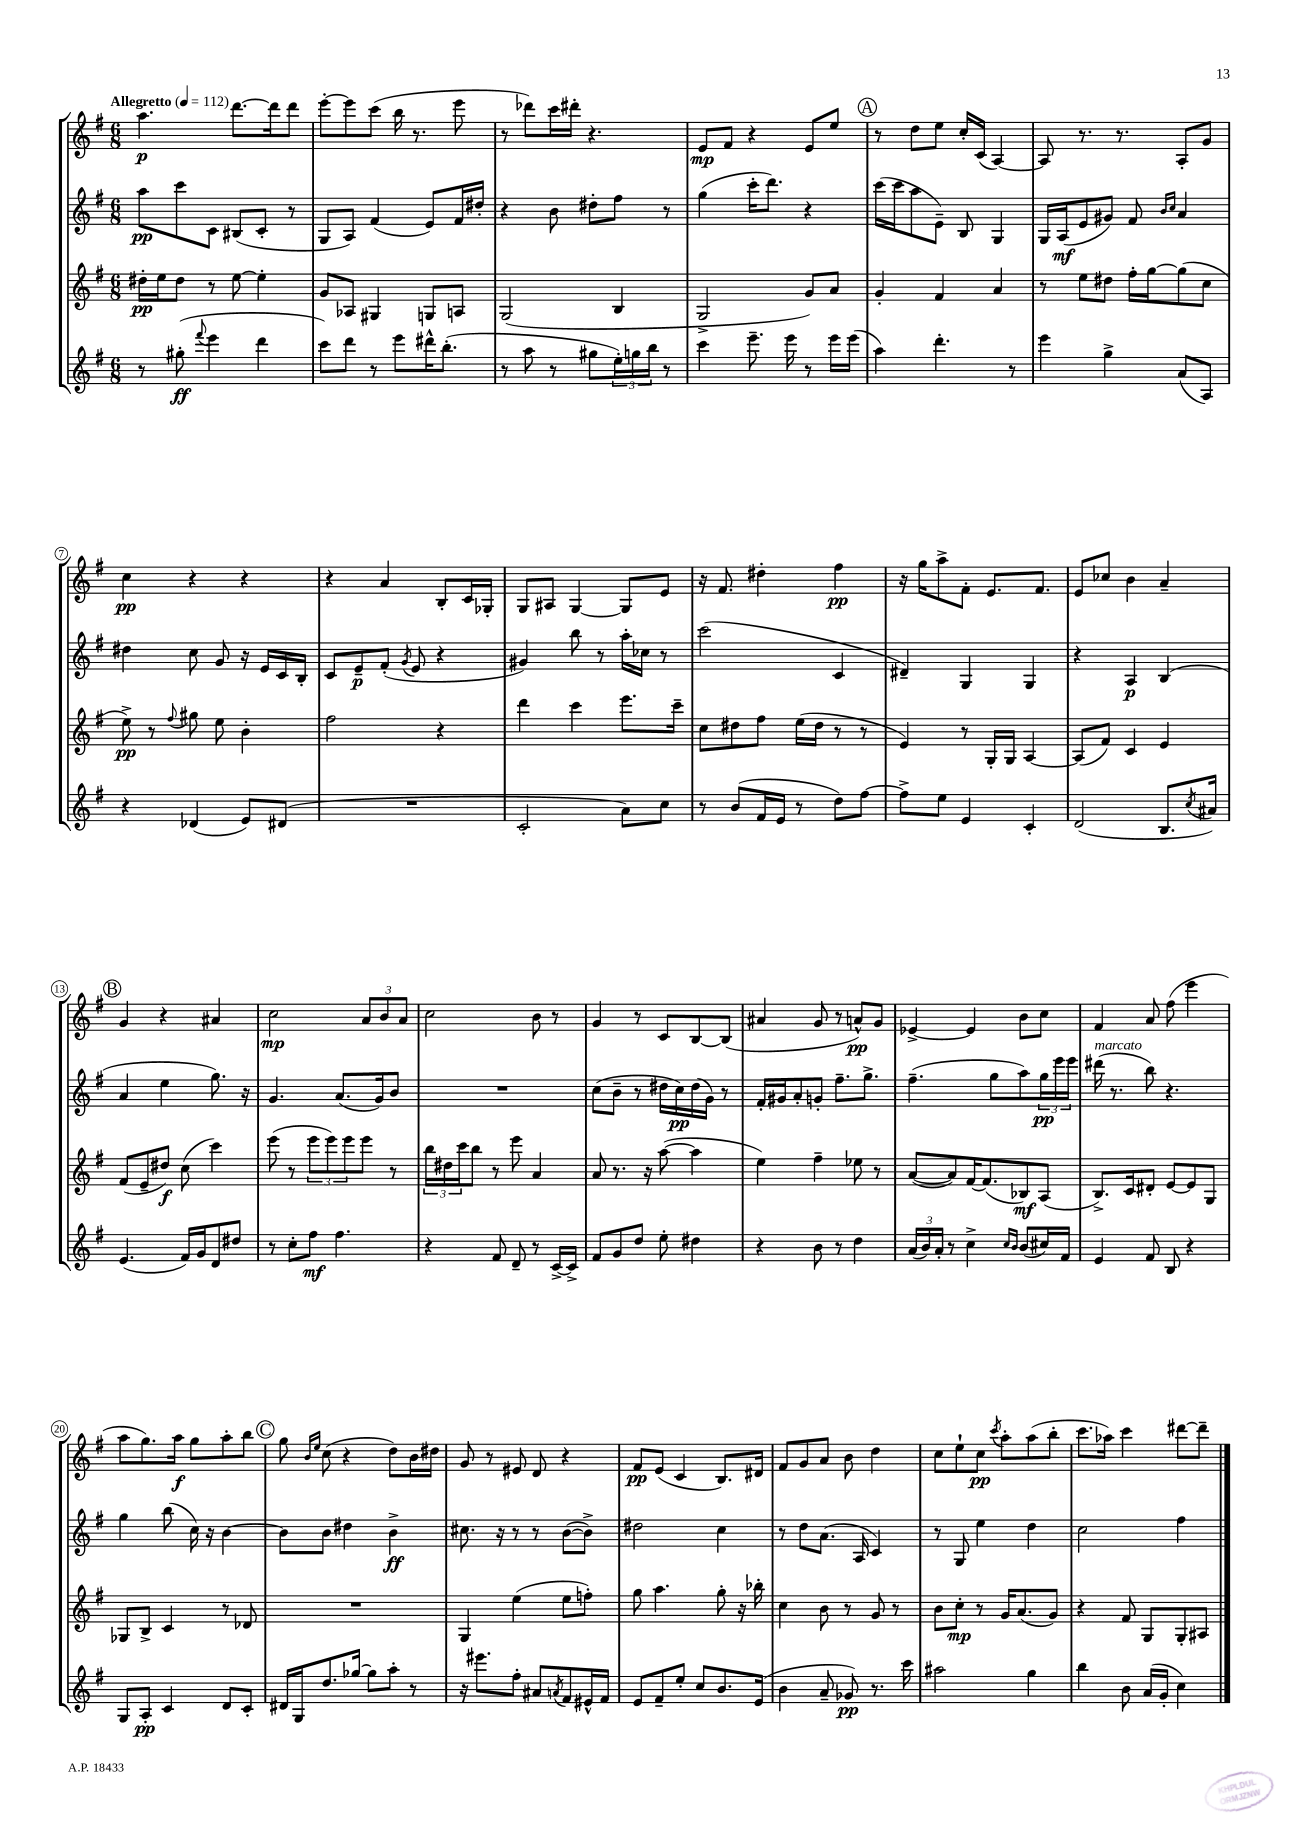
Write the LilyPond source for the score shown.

<<
\new StaffGroup <<
\new Staff = "s0" {
    \clef treble \key g \major \numericTimeSignature \time 6/8 \tempo "Allegretto" 4 = 112
    a''4.\p d'''8.~ d'''16 d'''8 |
    e'''8~-. e'''8 c'''8( b''16 r8. e'''8 |
    r8 des'''8) c'''16 dis'''16-. r4. |
    e'8\mp fis'8 r4 e'8 e''8 |
    \mark \markup { \circle "A" } r8 d''8 e''8 c''16-. c'16( a4~) |
    a8 r8. r8. a8-. g'8 |
    c''4\pp r4 r4 |
    r4 a'4 b8-. c'16 ges16-. |
    g8 ais8 g4~ g8 e'8 |
    r16 fis'8. dis''4-. fis''4\pp |
    r16 g''16 a''8-> fis'8-. e'8. fis'8. |
    e'8 ces''8 b'4 a'4-- |
    \mark \markup { \circle "B" } g'4 r4 ais'4 |
    c''2\mp \tuplet 3/2 { a'8 b'8 a'8 } |
    c''2 b'8 r8 |
    g'4 r8 c'8 b8~ b8( |
    ais'4 g'8 r8 a'8-^\pp) g'8 |
    ees'4~-> ees'4 b'8 c''8 |
    fis'4 a'8 fis''8( e'''4 |
    a''8 g''8.) a''16\f g''8 a''8-. b''8 |
    \mark \markup { \circle "C" } g''8 \grace { b'16 e''16 } c''8( r4 d''8) b'16 dis''16 |
    g'8 r8 eis'8 d'8 r4 |
    fis'8\pp e'8( c'4 b8.) dis'16 |
    fis'8 g'8 a'8 b'8 d''4 |
    c''8 e''8-! c''8\pp \acciaccatura { c'''8 } a''8-. a''8( b''8-. |
    c'''8. aes''16) c'''4 dis'''8~ dis'''8-- \bar "|." |
}
\new Staff = "s1" {
    \clef treble \key g \major \numericTimeSignature \time 6/8
    a''8\pp c'''8 c'8 bis8( c'8-. r8 |
    g8 a8) fis'4( e'8) fis'16 dis''16-. |
    r4 b'8 dis''8-. fis''8 r8 |
    g''4( c'''16-. d'''8.) r4 |
    \mark \markup { \circle "A" } c'''16( c'''16 a''8 e'8--) b8 g4 |
    g16 a16\mf( e'8 gis'8) fis'8 \grace { b'16 c''16 } a'4 |
    dis''4 c''8 g'8 r16 e'16 c'16 b16-. |
    c'8 e'8--\p fis'8-.( \acciaccatura { g'8 } e'8 r4 |
    gis'4) b''8 r8 a''16-. ces''16 r8 |
    c'''2( c'4 |
    dis'4--) g4 g4 |
    r4 a4\p b4( |
    \mark \markup { \circle "B" } a'4 e''4 g''8.) r16 |
    g'4. a'8.( g'16) b'8 |
    R2. |
    c''8( b'8-- r8 dis''16 c''16\pp) dis''16( g'16) r8 |
    fis'16-. gis'16 a'8-. g'8-. fis''8.-- g''8.-> |
    fis''4.--( g''8 a''8) \tuplet 3/2 { g''16\pp e'''16 e'''16 } |
    dis'''16^\markup { \italic "marcato" }( r8. b''8) r4. |
    g''4 b''8( c''16) r16 b'4~ |
    \mark \markup { \circle "C" } b'8 b'8 dis''4 b'4->\ff |
    cis''8. r16 r8 r8 b'8~( b'8->) |
    dis''2 c''4 |
    r8 d''8 a'8.( a16 c'4) |
    r8 g8 e''4 d''4 |
    c''2 fis''4 \bar "|." |
}
\new Staff = "s2" {
    \clef treble \key g \major \numericTimeSignature \time 6/8
    dis''16-.\pp e''16 dis''8 r8 e''8~ e''4-. |
    g'8 aes8 gis4 g8 a8 |
    g2( b4 |
    g2-> g'8) a'8 |
    \mark \markup { \circle "A" } g'4-. fis'4 a'4 |
    r8 e''8 dis''8 fis''16-. g''16~ g''8( c''8 |
    e''8->\pp) r8 \appoggiatura { fis''8 } gis''8 e''8 b'4-. |
    fis''2 r4 |
    d'''4 c'''4 e'''8. c'''16-- |
    c''8 dis''8 fis''8 e''16( dis''16 r8 r8 |
    e'4) r8 g16-. g16 a4~ |
    a8( fis'8) c'4 e'4 |
    \mark \markup { \circle "B" } fis'8( e'8-- dis''8\f) c''8( c'''4) |
    e'''8( r8 \tuplet 3/2 { e'''8 e'''8) e'''8 } e'''8 r8 |
    \tuplet 3/2 { b''16 dis''16 c'''16 } b''8 r8 e'''8 a'4 |
    a'8 r8. r16 a''8~( a''4 |
    e''4) fis''4-- ees''8 r8 |
    a'8~( a'8) fis'16~ fis'8.( bes8\mf) a8( |
    b8.->) c'16 dis'8-. e'8~ e'8 g8 |
    ges8 b8-> c'4 r8 des'8 |
    \mark \markup { \circle "C" } R2. |
    g4 e''4( e''8 f''8-.) |
    g''8 a''4. g''8-. r16 bes''16-. |
    c''4 b'8 r8 g'8 r8 |
    b'8 c''8-.\mp r8 g'16 a'8.( g'8) |
    r4 fis'8 g8 g8-. ais8 \bar "|." |
}
\new Staff = "s3" {
    \clef treble \key g \major \numericTimeSignature \time 6/8
    r8 gis''8-.\ff( \appoggiatura { fis'''8 } e'''4 d'''4 |
    c'''8) d'''8 r8 e'''8 dis'''16-^ b''8.-.( |
    r8 a''8 r8 gis''8 \tuplet 3/2 { e''16-.) g''16 b''16 } r8 |
    c'''4 e'''8.-- e'''16 r8 e'''16 e'''16( |
    \mark \markup { \circle "A" } a''4) d'''4.-. r8 |
    e'''4 g''4-> a'8( a8) |
    r4 des'4( e'8) dis'8( |
    R2. |
    c'2-. a'8) c''8 |
    r8 b'8( fis'16 e'16 r8 d''8) fis''8~ |
    fis''8-> e''8 e'4 c'4-. |
    d'2( b8. \acciaccatura { c''8 } ais'16) |
    \mark \markup { \circle "B" } e'4.( fis'16) g'16 d'8 dis''8 |
    r8 c''8-. fis''8\mf fis''4. |
    r4 fis'8 d'8-- r8 c'16~-> c'16-> |
    fis'8 g'8 d''8 e''8-. dis''4 |
    r4 b'8 r8 d''4 |
    \tuplet 3/2 { a'16( b'16) a'16-. } r8 c''4-> \grace { c''16 b'16 } b'8( cis''16) fis'16 |
    e'4 fis'8 b8 r4 |
    g8 a8-.\pp c'4 d'8 c'8-. |
    \mark \markup { \circle "C" } dis'16 g16 d''8. ges''16~ ges''8 a''8-. r8 |
    r16 eis'''8. fis''8-. ais'8 \acciaccatura { a'8 } fis'8 eis'16-^ fis'16 |
    e'8 fis'8-- e''8-. c''8 b'8. e'16( |
    b'4 a'8-- ges'8\pp) r8. c'''16 |
    ais''2 g''4 |
    b''4 b'8 a'16( g'16-. c''4) \bar "|." |
}
>>
>>
\layout { \context { \Score \override BarNumber.stencil = #(make-stencil-circler 0.1 0.3 ly:text-interface::print) } }
